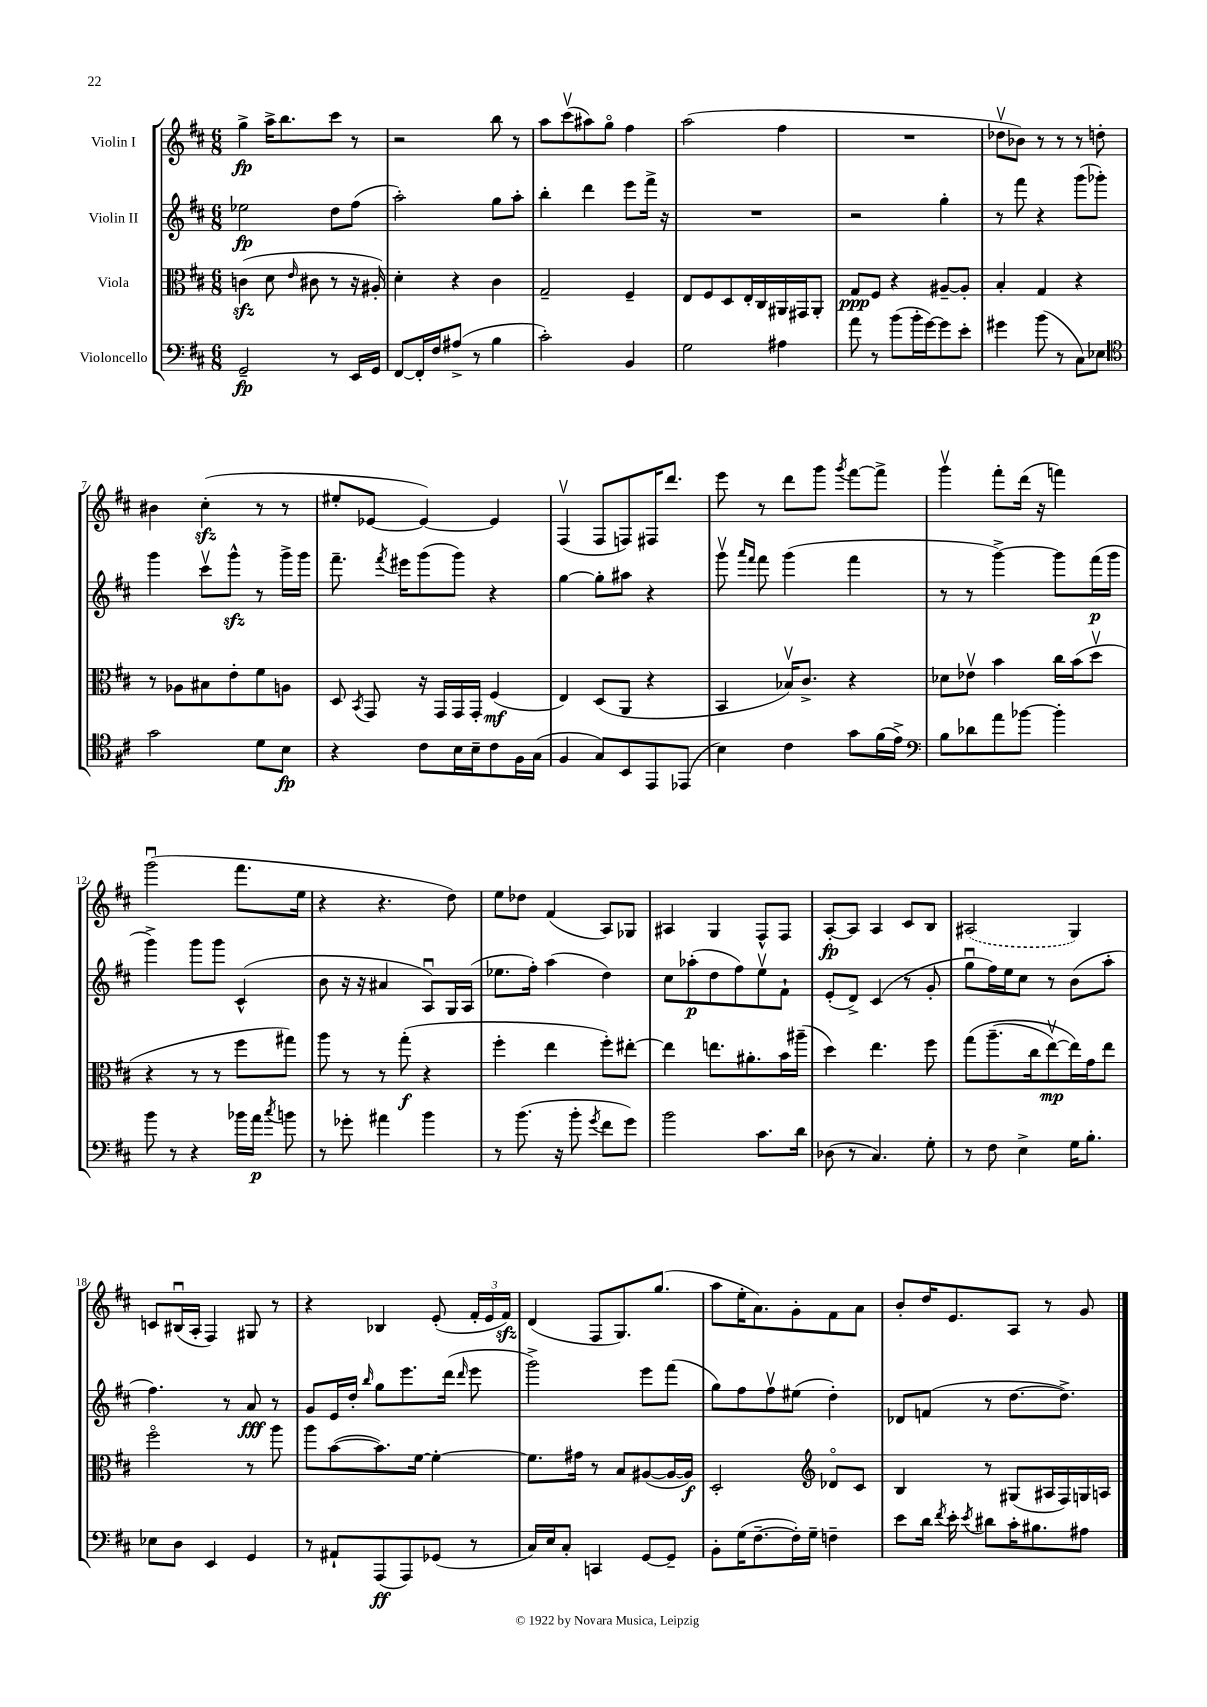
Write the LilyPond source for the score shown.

<<
\new StaffGroup <<
\new Staff = "s0" \with { instrumentName = "Violin I" } {
    \clef treble \key d \major \numericTimeSignature \time 6/8
    \autoBeamOff g''4->\fp a''16[-> b''8. cis'''8] r8 |
    r2 b''8 r8 |
    a''8[ cis'''8\upbow( ais''8) g''8]\flageolet fis''4 |
    a''2( fis''4 |
    R2. |
    des''8[\upbow bes'8]) r8 r8 r8 d''8-. |
    bis'4 cis''4-.\sfz( r8 r8 |
    eis''8[-. ees'8]~ ees'4~) ees'4 |
    fis4\upbow( fis8[ f8) fis16 d'''8.] |
    e'''8 r8 d'''8[ g'''8] \acciaccatura { g'''8 } fis'''8[~ fis'''8]-> |
    g'''4\upbow fis'''8[-. d'''16]( r16 f'''4) |
    g'''2\downbow( fis'''8.[ e''16] |
    r4 r4. d''8) |
    e''8[ des''8] fis'4( a8[) ges8] |
    ais4 g4 fis8[-^ fis8] |
    a8[~-.\fp a8] a4 cis'8[ b8] |
    \once \slurDashed ais2( g4) |
    c'8[ bis16\downbow( a16]-. fis4) gis8 r8 |
    r4 bes4 e'8-.( \tuplet 3/2 { fis'16[-. e'16 fis'16]\sfz) } |
    d'4( fis8[ g8.) g''8.]( |
    a''8[ e''16-. a'8.) g'8-. fis'8 a'8] |
    b'8[-. d''16 e'8. a8] r8 g'8 \bar "|." |
}
\new Staff = "s1" \with { instrumentName = "Violin II" } {
    \clef treble \key d \major \numericTimeSignature \time 6/8
    \autoBeamOff ees''2\fp d''8[ fis''8]( |
    a''2-.) g''8[ a''8]-. |
    b''4-. d'''4 e'''8[ fis'''16]-> r16 |
    R2. |
    r2 g''4-. |
    r8 fis'''8 r4 g'''8[( ges'''8]-.) |
    g'''4 cis'''8[\upbow g'''8]-^\sfz r8 g'''16[-> g'''16] |
    fis'''8.-- \acciaccatura { fis'''8 } eis'''16[ g'''8( g'''8]) r4 |
    g''4~ g''8[-. ais''8] r4 |
    g'''8\upbow \grace { a'''16[ fis'''16] } fis'''8 g'''4( fis'''4 |
    r8 r8 g'''4~->) g'''8[ fis'''16\p( g'''16] |
    g'''4->) g'''8[ g'''8] cis'4-^( |
    b'8 r16 r16 ais'4 a8[\downbow) g16 a16]( |
    ees''8.[ fis''16]-.) a''4( d''4) |
    cis''8[ aes''8-.\p( d''8 fis''8) e''8\upbow fis'8]-! |
    e'8[-.( d'8]->) cis'4( r8 g'8-. |
    g''8[\downbow fis''16) e''16 cis''8] r8 b'8[( a''8]-. |
    fis''4.) r8 a'8\fff r8 |
    g'8[ e'16 d''16]-. \grace { b''16 } g''8[ e'''8. d'''16]( \grace { d'''16 } e'''8 |
    g'''2->) e'''8[ fis'''8]( |
    g''8[) fis''8 fis''8\upbow eis''8]( d''4-.) |
    des'8[ f'8]( r8 d''8.[~ d''8.]->) \bar "|." |
}
\new Staff = "s2" \with { instrumentName = "Viola" } {
    \clef alto \key d \major \numericTimeSignature \time 6/8
    \autoBeamOff c'4\sfz( d'8 \grace { e'16 } cis'8 r8 r16 ais16-.) |
    d'4-. r4 cis'4 |
    g2-- fis4-- |
    e8[ fis8 d8 e16-. cis16 ais,16 gis,16 ais,8]-. |
    g8[\ppp fis8] r4 ais8[~-- ais8]-. |
    b4-. g4 r4 |
    r8 aes8[ bis8 e'8-. fis'8 a8] |
    d8 \acciaccatura { b,8 } g,8 r16 g,16[ g,16 g,16]-. fis4\mf( |
    e4) d8[( a,8] r4 |
    b,4 bes16[\upbow) cis'8.]-> r4 |
    des'8[ ees'8]\upbow b'4 cis''16[ b'16( d''8]\upbow |
    r4 r8 r8 fis''8[ gis''8]) |
    a''8 r8 r8 g''8-.\f( r4 |
    fis''4-. e''4 fis''8[-.) eis''8]~-. |
    eis''4 e''8.[ ais'8.-. b'16 ais''16]--( |
    d''4) e''4. fis''8 |
    g''8[\( a''8.--( cis''16 e''8~\upbow\mp) e''16\) g'16 e''8] |
    fis''2\flageolet r8 a''8 |
    a''8[ b'8~( b'8.) fis'16]~ fis'4~-. |
    fis'8.[ gis'16] r8 b8[ ais8~( ais16~ ais16]\f) |
    d2-. \clef treble des'8[\flageolet cis'8] |
    b4 r8 gis8[( ais16 fis16) g16 a16] \bar "|." |
}
\new Staff = "s3" \with { instrumentName = "Violoncello" } {
    \clef bass \key d \major \numericTimeSignature \time 6/8
    \autoBeamOff g,2--\fp r8 e,16[ g,16] |
    fis,8[~ fis,16-. fis16 ais8]->( r8 b4 |
    cis'2-.) b,4 |
    g2 ais4 |
    a'8 r8 b'8[( b'16-. g'16~) g'8 e'8]-. |
    gis'4 b'8( r8 cis8[) ees8] |
    \clef tenor g'2 d'8[ b8]\fp |
    r4 cis'8[ b16 b16-- cis'8 fis16 g16]( |
    fis4 g8[) b,8 e,8 ees,8]( |
    b4) cis'4 g'8[ fis'16( e'16]->) |
    \clef bass b8[ des'8 a'8 bes'8]~ bes'4-. |
    b'8 r8 r4 bes'16[ a'16]\p \acciaccatura { cis''8 } b'8 |
    r8 ges'8-. ais'4 b'4 |
    r8 b'8.( r16 b'8-. \acciaccatura { g'8 } fis'8[ g'8]) |
    b'2 cis'8.[ d'16] |
    des8( r8 cis4.) g8-. |
    r8 fis8 e4-> g16[ b8.]-. |
    ees8[ d8] e,4 g,4 |
    r8 ais,8[-! a,,8\ff( a,,8) ges,8]( r8 |
    cis16[) e16 cis8]-. c,4 g,8[~ g,8]-- |
    b,8[-. g16( fis8.~-- fis16-.) g16]-- f4-- |
    e'8[ d'16] \acciaccatura { fis'8 } e'16-. \acciaccatura { e'8 } dis'8[ cis'16-. bis8. ais8] \bar "|." |
}
>>
>>
